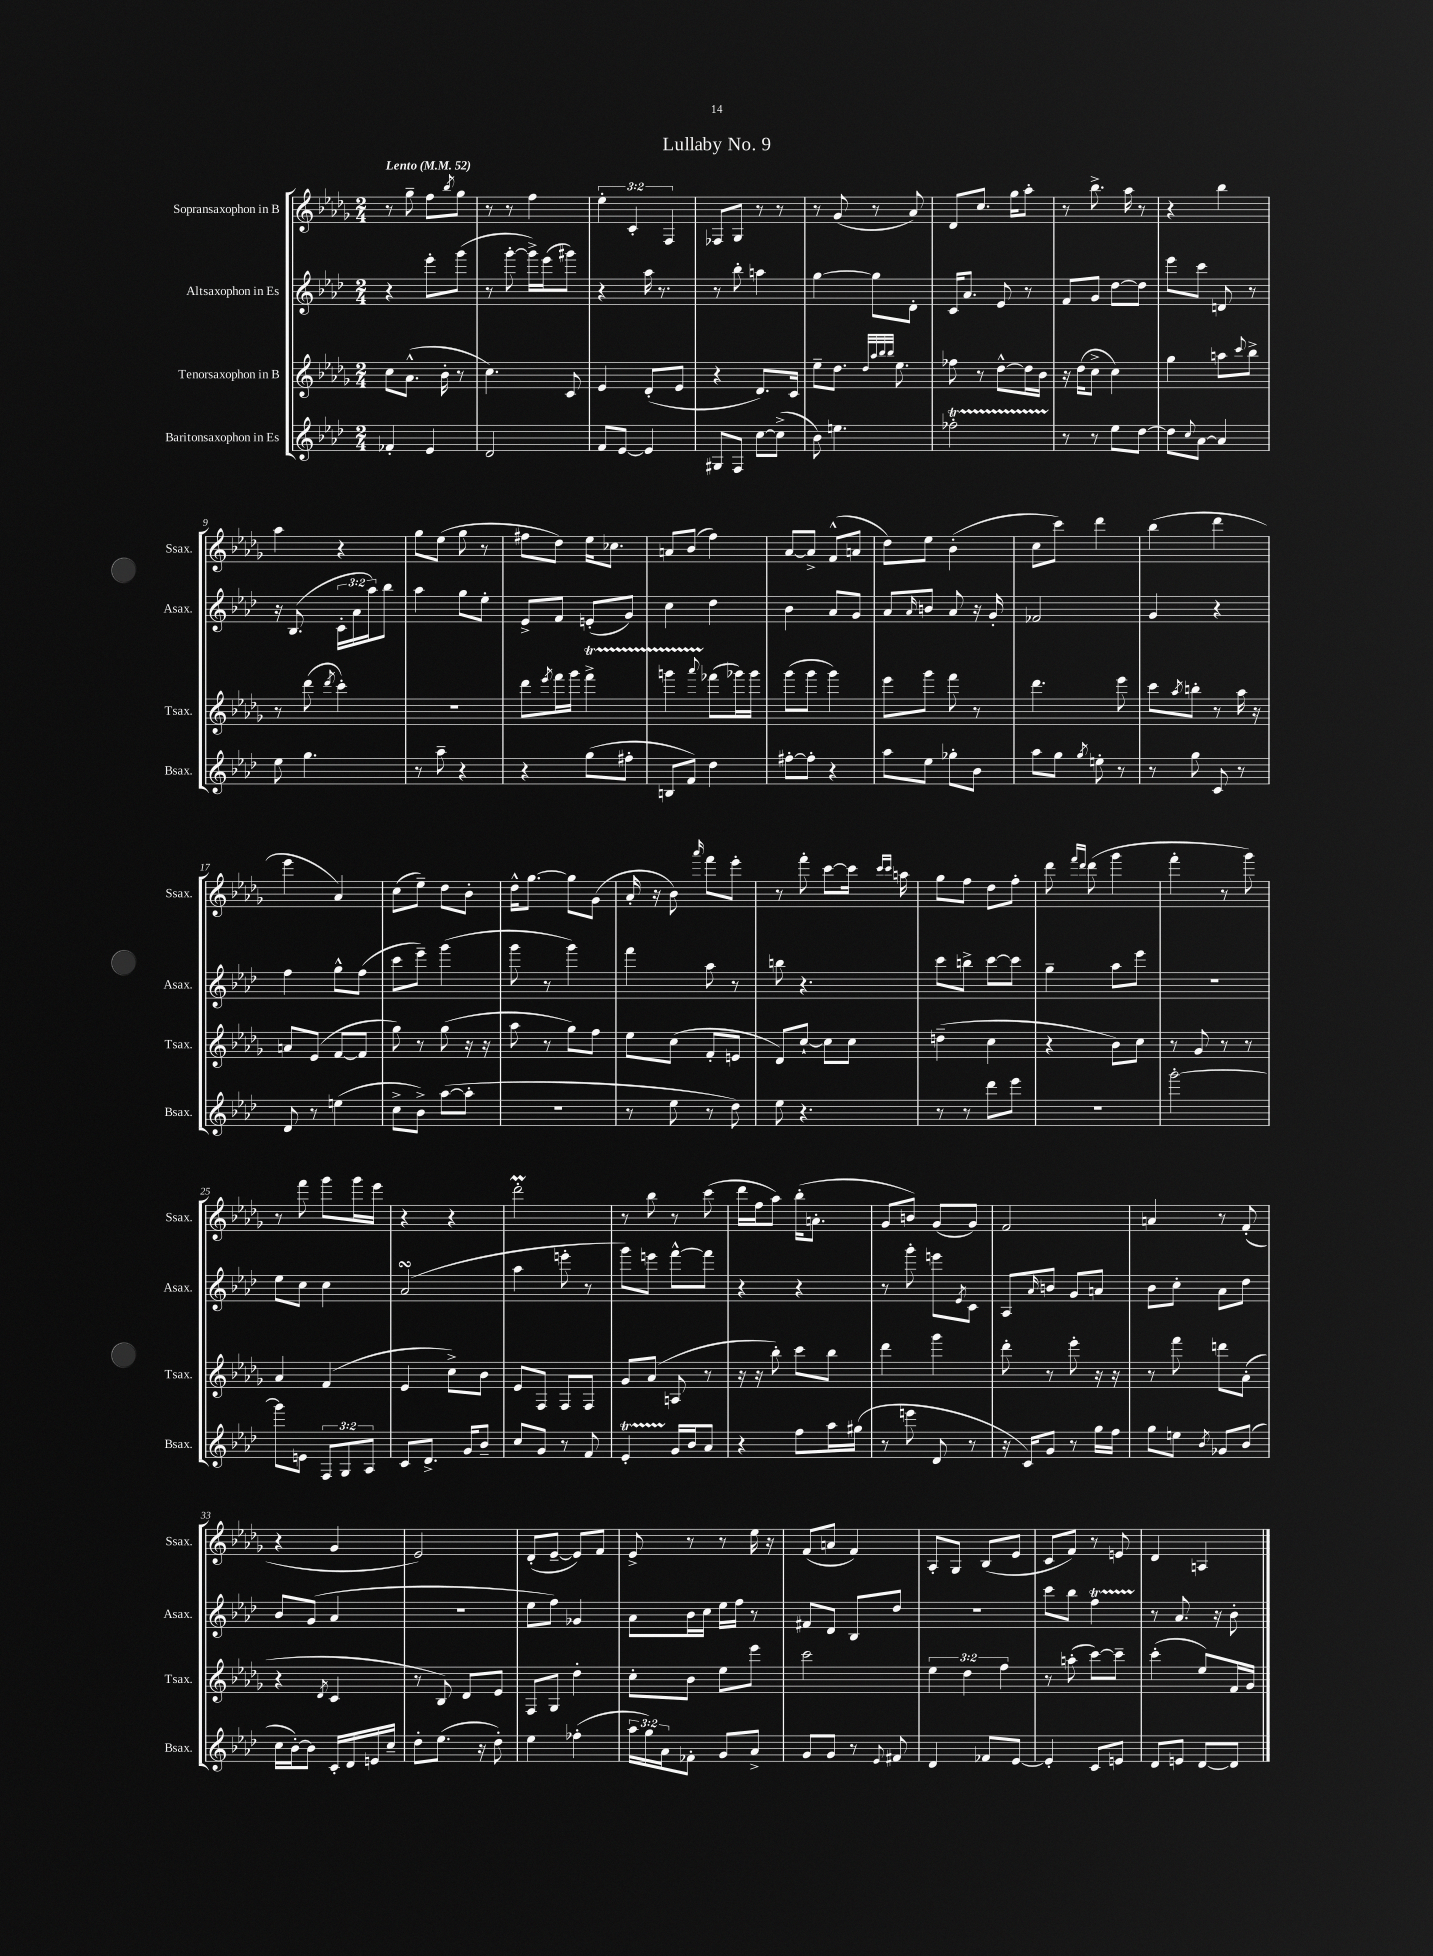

**kern	**kern	**kern	**kern
*staff4	*staff3	*staff2	*staff1
*clefG2	*clefG2	*clefG2	*clefG2
*k[b-e-a-d-]	*k[b-e-a-d-g-]	*k[b-e-a-d-]	*k[b-e-a-d-g-]
*M2/4	*M2/4	*M2/4	*M2/4
*MM52	*MM52	*MM52	*MM52
4f-'	8cc	4r	8r
.	(8.a-^^	.	8gg-~
4e-	.	8eee-'	8ff
.	16b-'	.	.
.	.	.	8qbb-
.	8r	(8ggg	8gg-
=	=	=	=
2d-	4.cc)	8r	8r
.	.	[8ggg'	8r
.	.	16ggg^])	4ff
.	.	(16eee-	.
.	8c	8ggg#)	.
=	=	=	=
8f	4e-	4r	6ee-'
[8e-	.	.	.
.	.	.	6c'
4e-]	(8d-'	16aa-	.
.	.	8.r	.
.	.	.	6F
.	8e-	.	.
=	=	=	=
8G#	4r	8r	8F-
8F	.	8bb-'	8G-
[8cc	8.d-)	4aa	8r
(8cc^]	.	.	8r
.	16c	.	.
=	=	=	=
8b-)	8ee-~	[4gg	8r
4.ee	8.dd-	.	(8g-
.	.	8gg]	8r
.	32qqdd-	.	.
.	32qqaa-	.	.
.	32qqbb-	.	.
.	32qqbb-	.	.
.	8.ee-	.	.
.	.	8d-'	8a-)
=	=	=	=
2ff-'	8ff-	16c	8d-
.	.	8.a-	.
.	8r	.	8.cc
.	[8dd-^^	8e-	.
.	.	.	16gg-
.	16dd-]	8r	8aa-'
.	16b-	.	.
=	=	=	=
8r	16r	8f	8r
.	(16dd-	.	.
8r	8cc^	8g	8.bb-^
8ee-	4cc)	[8dd-	.
.	.	.	16aa-
[8dd-	.	8dd-]	8r
=	=	=	=
8dd-]	4gg-	8eee-	4r
8qqcc	.	.	.
[8a-	.	8ccc	.
4a-]	8aa	8d	4bb-
.	8qqccc	.	.
.	8bb-^	8r	.
=	=	=	=
8ee-	8r	16r	4aa-
.	.	(8.B-	.
4.gg	(8ddd-	.	.
.	8qddd-	.	.
.	4ccc')	24c'	4r
.	.	24a-	.
.	.	24aa-)	.
.	.	8bb-	.
=	=	=	=
8r	2r	4aa-	8gg-
8aa-~	.	.	(8ee-
4r	.	8gg	8gg-
.	.	8ee-'	8r
=	=	=	=
4r	8ddd-	8e-^	8ff#
.	8qeee-	.	.
.	16fff	8f	8dd-)
.	16ggg-	.	.
(8gg	4fff^	(8e'	16ee-
.	.	.	8.cc-
8ff#'	.	8g)	.
=	=	=	=
8B	4ggg	4cc	8a
8f)	.	.	(8b-
.	8qqaaa-	.	.
4dd-	(8fff-	4dd-	4ff)
.	16ggg-)	.	.
.	16ggg-	.	.
=	=	=	=
[8ff#'	(8ggg-	4b-	[8a-
8ff#']	8ggg-	.	8a-^]
4r	4ggg-)	8a-	(8f^^
.	.	8g	8a
=	=	=	=
8aa-	8eee-	8a-	8dd-)
.	.	16qqa-	.
8ee-	8ggg-	8b	8ee-
8gg-'	8fff	8a-	(4b-'
8b-	8r	16r	.
.	.	16g'	.
=	=	=	=
8aa-	4.ddd-	2f-	8cc
8gg	.	.	8ccc)
8qgg	.	.	.
8ee'	.	.	4ddd-
8r	8eee-	.	.
=	=	=	=
8r	8ccc	4g	(4bb-
.	8qaa-	.	.
8gg	8bb'	.	.
8c	8r	4r	4ddd-
8r	16aa-	.	.
.	16r	.	.
=	=	=	=
8d-	8a	4ff	4eee-
8r	(8e-	.	.
(4ee	[8f	8gg^^	4a-)
.	8f]	(8ff	.
=	=	=	=
8cc^	8gg-)	8ccc	(8cc
8b-^)	8r	8eee-~)	8ee-~)
([8aa-	(8gg-	(4ggg	8dd-
8aa-']	16r	.	8b-'
.	16r	.	.
=	=	=	=
2r	8aa-	8ggg	16dd-^^
.	.	.	[8.gg-
.	8r	8r	.
.	8gg-)	4ggg)	8gg-]
.	8ff	.	(8g-
=	=	=	=
8r	8ee-	4fff	16a-'
.	.	.	16r
8ee-	(8cc	.	8b-)
.	.	.	16qqaaa-
8r	8f'	8aa-	8fff
8dd-)	8e	8r	8eee-'
=	=	=	=
8ee-	8d-)	8bb	8r
4.r	[8cc`	4.r	8fff'
.	8cc]	.	[8ccc
.	8cc	.	16ccc]
.	.	.	16qqccc
.	.	.	16qqccc
.	.	.	16aa
=	=	=	=
8r	(4dd~	8ccc	8gg-
8r	.	8bb^	8ff
8ddd-	4cc	[8ccc	8dd-
8eee-	.	8ccc]	8ff'
=	=	=	=
2r	4r	4gg~	8ddd-
.	.	.	16qqfff
.	.	.	16qqddd-
.	.	.	(8ddd-
.	8b-)	8aa-	4ggg-
.	8cc	8eee-	.
=	=	=	=
[2ggg'	8r	2r	4fff'
.	8g-	.	.
.	8r	.	8r
.	8r	.	8ggg-)
=	=	=	=
8ggg]	4a-	8ee-	8r
8e	.	8cc	8fff
12F	(4f	4cc	8ggg-
12G	.	.	.
.	.	.	16ggg-
12A-	.	.	.
.	.	.	16eee-
=	=	=	=
8c	4e-	(2a-	4r
8.d-^	.	.	.
.	8cc^)	.	4r
16g	.	.	.
8b-~	8b-	.	.
=	=	=	=
8cc	8e-	4aa-	2ddd-'
8g	8F	.	.
8r	8F	8eee'	.
8f	8F	8r	.
=	=	=	=
4e-'	8g-	8ggg)	8r
.	(8a-	8eee	8bb-
16g	8A	[8fff^^	8r
16b-	.	.	.
8a-	8r	8fff]	(8ccc
=	=	=	=
4r	16r	4r	16ddd-
.	16r	.	16ff
.	8bb-')	.	8aa-)
8ff	8ccc	4r	(16bb-'
.	.	.	8.a'
16aa-	8bb-	.	.
(16gg#	.	.	.
=	=	=	=
8r	4ddd-	8r	8g-
8eee	.	8ggg'	8b)
8d-	4ggg-	8eee	(8g-
.	.	8qe-	.
8r	.	8c	8g-)
=	=	=	=
16r	8ddd-'	8A-	2f
16c)	.	.	.
.	.	16qqa-	.
8g	8r	8b	.
8r	8eee-'	8g	.
16gg	16r	8a	.
16ff	16r	.	.
=	=	=	=
8gg	8r	8b-	4a
8ee	8fff	8cc'	.
8qb-	.	.	.
8g-	8ddd	8a-	8r
(8b-	(8a-'	8dd-	(8f'
=	=	=	=
16cc	4r	8b-	4r
[16b-')	.	.	.
8b-]	.	(8g	.
.	8qd-	.	.
16c'	4c	4a-	4g-
16d-	.	.	.
16e	.	.	.
16cc~	.	.	.
=	=	=	=
8dd-'	8r	2r	2e-)
(8.ee-	8B-)	.	.
.	8d-	.	.
16r	.	.	.
8dd-')	8e-	.	.
=	=	=	=
4ee-	8F	8ee-	(8d-'
.	8G-	8ff)	[8e-~
(4ff-'	4dd-'	4g-	8e-])
.	.	.	8f
=	=	=	=
24aa-	8cc'	8a-	8e-^
24gg)	.	.	.
24a-	.	.	.
8f-'	8b-	16b-	8r
.	.	16cc	.
8g	8ee-	16ee-	8r
.	.	16ff	.
8a-^	8eee-	8r	16ee-
.	.	.	16r
=	=	=	=
8g	2ccc	8f#	(8f
8g	.	8d-	8a
8r	.	8B-	4f)
8qqe-	.	.	.
8f#	.	8dd-	.
=	=	=	=
4d-	6ee-	2r	8A-'
.	.	.	8G-
.	6dd-	.	.
8f-	.	.	(8B-
.	6ff	.	.
[8e-	.	.	8e-
=	=	=	=
4e-']	8r	8ccc	8c
.	(8aa'	8bb-	8f)
8c	[8ccc)	4ff	8r
8e	8ccc~]	.	8e
=	=	=	=
8d-	(4ccc'	8r	4d-
8e	.	8.a-	.
[8d-	8ee-)	.	4A
.	.	16r	.
8d-]	16f	8b-'	.
.	16g-	.	.
==	==	==	==
*-	*-	*-	*-
